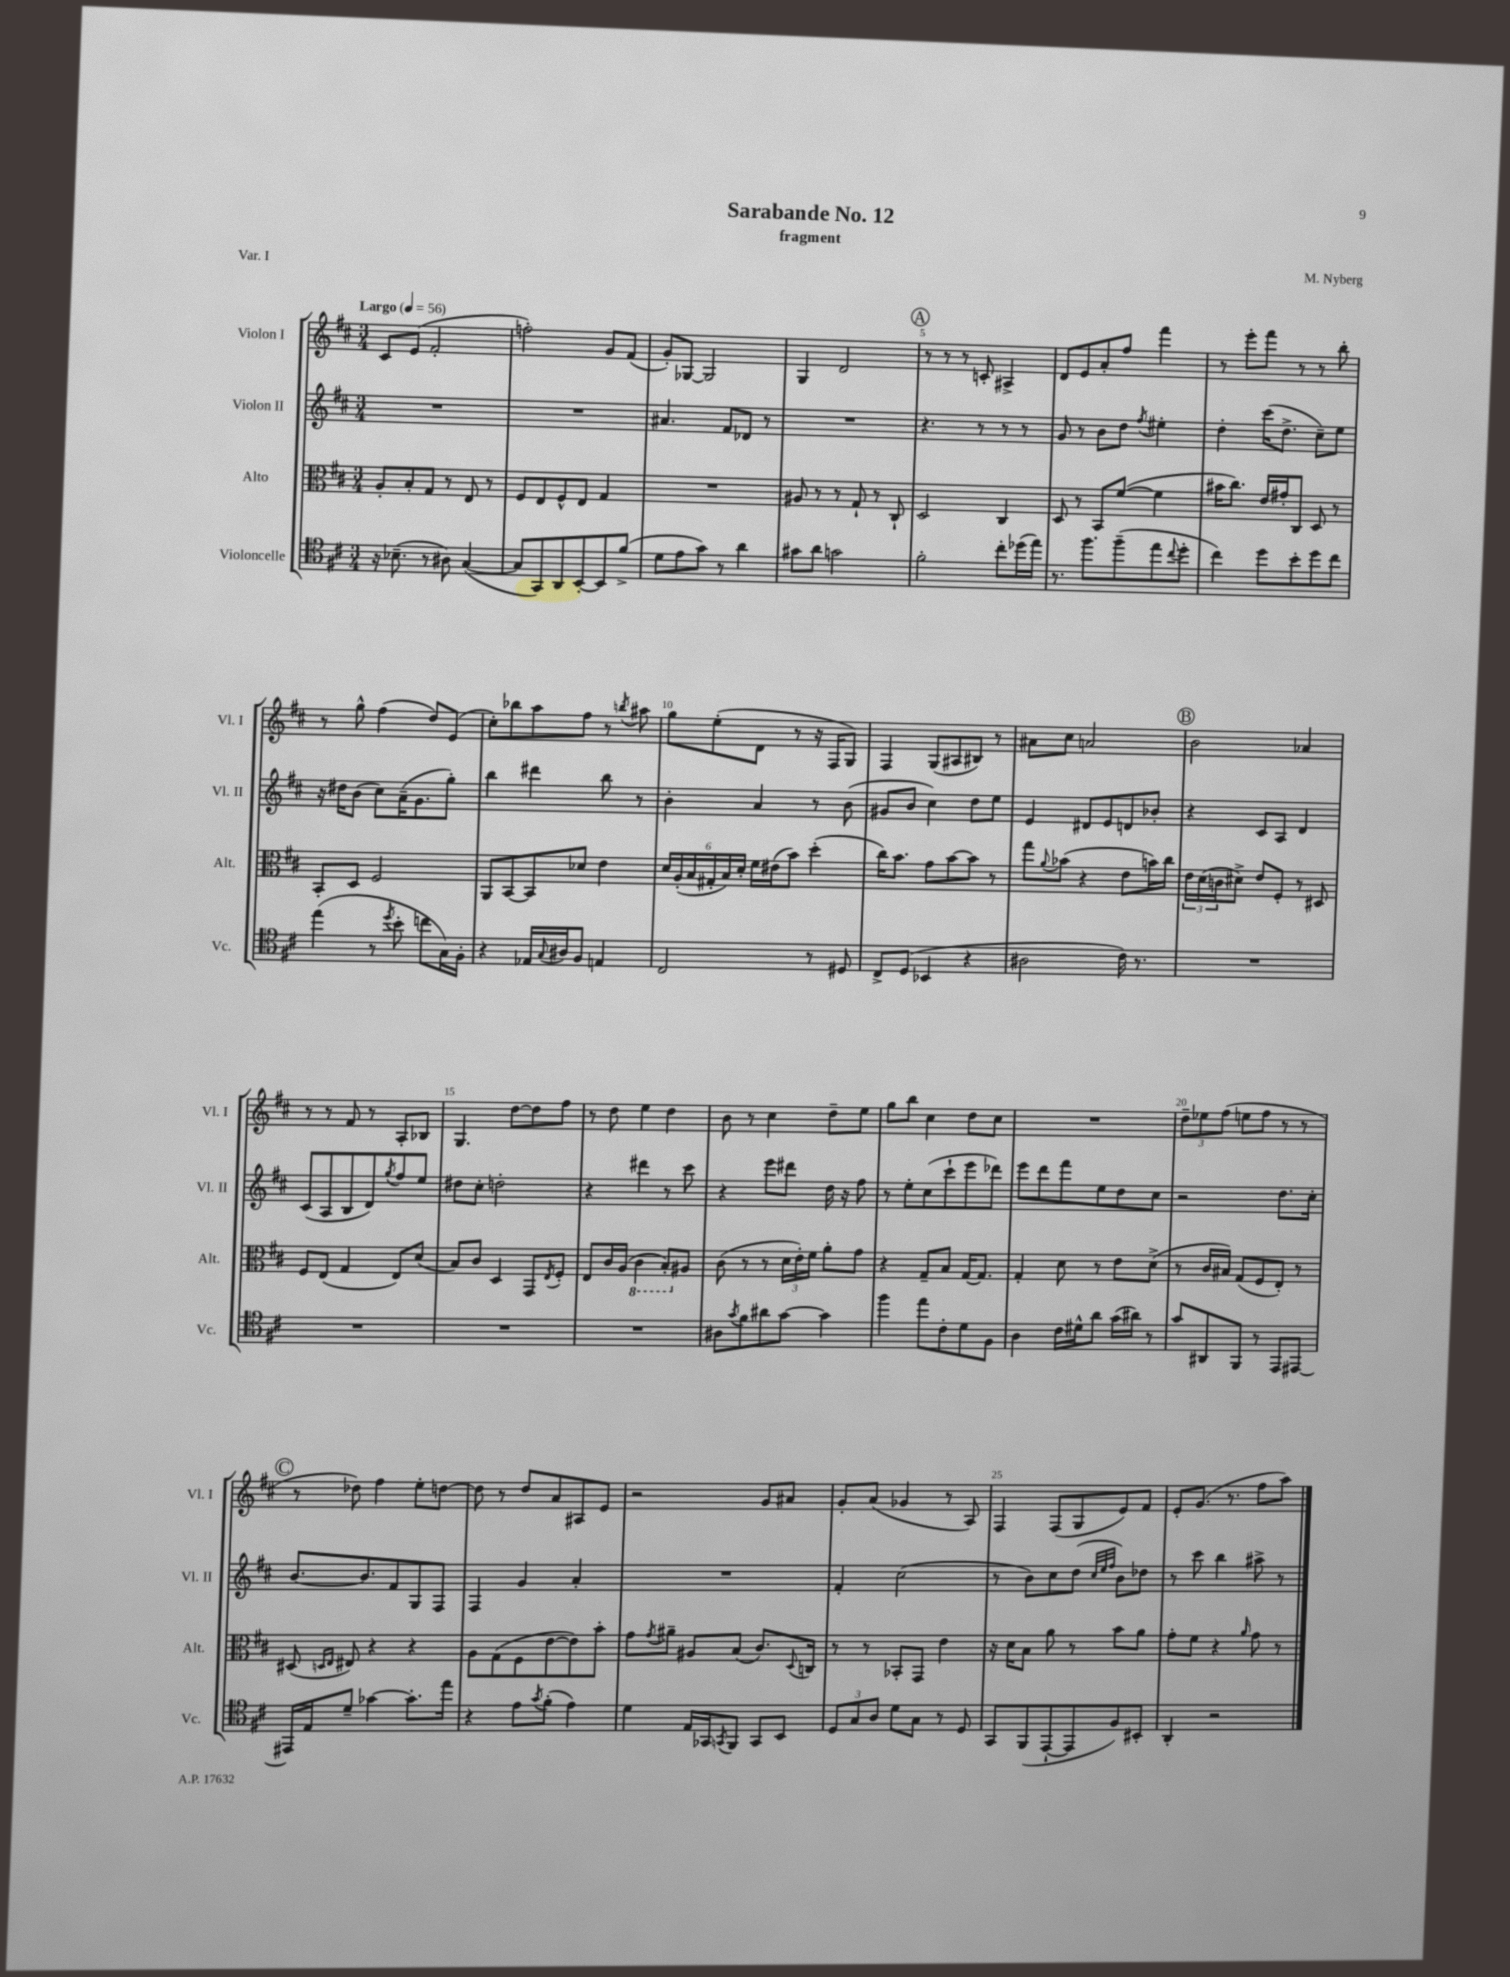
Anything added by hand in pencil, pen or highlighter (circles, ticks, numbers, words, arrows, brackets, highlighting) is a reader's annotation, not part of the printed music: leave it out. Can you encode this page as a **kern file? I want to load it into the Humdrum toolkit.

**kern	**kern	**kern	**kern
*part4	*part3	*part2	*part1
*staff4	*staff3	*staff2	*staff1
*I"Violoncelle	*I"Alto	*I"Violon II	*I"Violon I
*I'Vc.	*I'Alt.	*I'Vl. II	*I'Vl. I
*clefC4	*clefC3	*clefG2	*clefG2
*k[f#c#]	*k[f#c#]	*k[f#c#]	*k[f#c#]
*M3/4	*M3/4	*M3/4	*M3/4
*MM56	*MM56	*MM56	*MM56
=1	=1	=1	=1
!	!	!	!LO:TX:a:B:t=Largo
16r	8A'/L	2.r	8c#/L
(8.B-X~\	.	.	.
.	8B'/	.	(8e/J
8r	8G/J	.	2f#'/
8A#X\)	8r	.	.
([4G/	8E/	.	.
.	8r	.	.
=2	=2	=2	=2
8G/L]	8F#/L	2.r	2ffn'\)
8GG/)	8E/	.	.
8AA/	8F#^^/	.	.
[8BB'/	8E/J	.	.
8BB/]	4G/	.	8g/L
(8f#^/J	.	.	(8f#/J
=3	=3	=3	=3
8d\L	2.r	4.a#X/	8g'/L)
8e\	.	.	[8G-X/J
8g\J)	.	.	2G-/]
8r	.	8f#/L	.
4a\	.	8d-X/J	.
.	.	8r	.
=4	=4	=4	=4
8g#X\L	8A#X/	2.r	4G/
8a\J	8r	.	.
2gn\	8r	.	2d/
.	8G`/	.	.
.	8r	.	.
.	8C#`/	.	.
!!LO:REH:place=s1:t=A
=5	=5	=5	=5
2f#'\	2D/	4.r	8r
.	.	.	8r
.	.	.	8r
.	.	8r	8cn'/
8cc#'\L	4C#/	8r	4A#X^/
(16dd-X\L	.	8r	.
16ee\JJ)	.	.	.
=6	=6	=6	=6
8.r	8D/	8g/	8d/L
.	8r	8r	8e/
8.ff#\L	.	.	.
.	8BB/L	8b\L	8a'/
(8ff#~\	([8f#/J	8dd\J	8ff#/J
.	.	8qff#/	.
8ee\	4f#\]	4ee#X'\	4fff#\
8qqcc#/	.	.	.
8dd'\J	.	.	.
=7	=7	=7	=7
4cc#\)	16b#X\KL	4dd'\	8r
.	8.cc#\J)	.	.
.	.	.	8eee'\L
8dd\L	16e/LL	(16ccc#\KL	8fff#\J
.	16g#X'/J	8.dd^\J	.
8b'\	8C#/J	.	8r
8dd\	8D/	8cc#~\L)	8r
8cc#\J	8r	8ee\J	8bb'\
!!LO:LB:g=z
=8	=8	=8	=8
(4ee\	8BB'/L	16r	8r
.	.	16dd#X\KL	.
.	8D/J	(8b\J	8gg^^\
8r	2F#/	8cc#\L)	(4ff#\
8qdd/	.	.	.
8b'\	.	(16a~\K	.
.	.	8.g\	.
8ccn\L	.	.	8dd/L)
16G\L)	.	8gg'\J)	(8e/J
16F#'\JJ	.	.	.
=9	=9	=9	=9
4r	8AA/L	4bb\	8cc#'\L)
.	[8BB/	.	8bb-X\
16E-X/LL	8BB/]	4ddd#X\	8aa\
8qqG/	.	.	.
16A#X/J	.	.	.
8F#/J	8d-X/J	.	8ff#\J
4En/	4e\	8bb\	8r
.	.	.	8qbbn/
.	.	8r	8aa#X\
=10	=10	=10	=10
2C#/	24d/LL	4b'\	8gg\L
.	(24A'/	.	.
.	24B/	.	.
.	24G#X'/	.	(8ee'\
.	24B/)	.	.
.	24d'/JJ	.	.
.	16f#\LL	4a/	8d\J
.	(16e#X\J	.	.
.	8b\J)	.	8r
8r	(4dd'\	8r	16r
.	.	.	16F#/KL
8D#X/	.	(8b\	8G/J)
=11	=11	=11	=11
8C#^/L	16cc#\KL)	8g#X/L	4F#/
.	8.b\J	.	.
(8D/J	.	8b/J	.
4BB-X/	8g\L	4cc#\)	(8G/L
.	[8b\	.	8A#X/
4r	8b\J]	8dd\L	8B#X/J)
.	8r	8ee\J	8r
=12	=12	=12	=12
2A#X\	8gg\L	4e/	8a#X\L
.	8qqa/	.	.
.	(8b-X\J	.	8cc#\J
.	4r	8d#X/L	2an/
.	.	8e/	.
16c#\)	8e\L	8dn/	.
8.r	.	.	.
.	16bn\L)	8b-X'/J	.
.	16cc#\JJ	.	.
!!LO:REH:place=s1:t=B
=13	=13	=13	=13
2.r	24e\LL	4r	2b\
.	(24d\	.	.
.	24cn\J	.	.
.	8d#X^\J)	.	.
.	8e/L	8c#/L	.
.	8F#'/J	8A/J	.
.	8r	4d/	4a-X/
.	8D#X/	.	.
!!LO:LB:g=z
=14	=14	=14	=14
2.r	8F#/L	(8c#/L	8r
.	(8E/J	8A/	8r
.	4G/	8B/	8f#/
.	.	8d/)	8r
.	.	8qgg/	.
.	8E/L)	8ff#/	8A'/L
.	(8d/J	8ee/J	8B-X/J
=15	=15	=15	=15
2.r	8B/L)	8dd#X\L	4.G/
.	8c#/J	8cc#'\J	.
.	4D/	2ddn'\	.
.	.	.	[8dd\L
.	8GG/L	.	8dd\]
.	8qE/	.	.
.	8F#'/J	.	8ff#\J
=16	=16	=16	=16
2.r	8E/L	4r	8r
.	16c#/L	.	8dd\
.	(16A/JJ	.	.
*	*8ba	*	*
.	4C#\	4ddd#X\	4ee\
.	8BB'/L)	8r	4dd\
*	*X8ba	*	*
.	8A#X/J	8ccc#\	.
=17	=17	=17	=17
8A#X\L	(8c#\	4r	8b\
8qg/	.	.	.
8f#\	8r	.	8r
8a#X\	8r	8eee\L	4cc#\
[8g\J	24d\LL	8ddd#X\J	.
.	24e'\)	.	.
.	24f#\JJ	.	.
4g\]	8a'\L	16dd\	8dd~\L
.	.	16r	.
.	8g\J	8ff#\	8ee\J
=18	=18	=18	=18
4ff#\	4r	8r	8gg\L
.	.	8ee'\L	8bb\J
8ee\L	8G~/L	(8cc#\	4cc#\
8c#'\	8B/J	8ccc#`\	.
8d\	[16G/KL	8eee\	8dd\L
.	8.G/J]	.	.
8F#\J	.	8ddd-X\J)	8cc#\J
=19	=19	=19	=19
4A\	4G'/	8eee\L	2.r
.	.	8ddd\	.
16c#\LL	8d\	8fff#\	.
16d#X^^\J	.	.	.
8a\J	8r	8ee\	.
(16g\LL	8e\L	8dd\	.
16a#X\JJ)	.	.	.
8r	(8d^\J	8cc#\J	.
=20	=20	=20	=20
8g/L	8r	2r	12dd~\L
.	.	.	12ee-X\
8AA#X/	16c#/LL	.	.
.	.	.	(12ff#\J
.	16B#X/JJ)	.	.
8FF#/J	(8G/L	.	8een\L
8r	8F#/	.	8ff#\J
8EE/L	8E'/J)	8.dd\L	8r
[8EE#X/J	8r	.	8r
.	.	16cc#'\Jk	.
!!LO:LB:g=z
!!LO:REH:place=s1:t=C
=21	=21	=21	=21
16EE#X/LL]	(8D#X/	[8.b/L	8r
16E/J	.	.	.
.	16qqDn/LL	.	.
.	16qqE/JJ	.	.
8d~/J	8E#X/)	.	8dd-X\)
.	.	8.b/]	.
[4g-X\	4r	.	4ff#\
.	.	8f#/	.
8.g-'\L]	4r	8G/	8ee'\L
.	.	8F#/J	[8ddn\J
16ee\Jk	.	.	.
=22	=22	=22	=22
4r	8A\L	4F#/	8dd\]
.	(8G\	.	8r
8e\L	8F#\	4g/	8dd/L
8qg/	.	.	.
(8f#'\J	[8e\	.	8a/
4e\)	8e\])	4a'/	8A#X/
.	8b'\J	.	8e/J
=23	=23	=23	=23
4d\	8g\L	2.r	2r
.	8qg/	.	.
.	8a#X~\J	.	.
16E/LL	8A#X/L	.	.
16GG-X/J	.	.	.
8qGGn/	.	.	.
8FF#/J	(8B/J	.	.
8GG/L	8.c#/L)	.	8g/L
8BB/J	.	.	8a#X/J
.	8qqD/	.	.
.	16Cn/Jk	.	.
=24	=24	=24	=24
12D/L	8r	4f#'/	8g'/L
12G/	.	.	.
.	8r	.	(8a/J
12A/J	.	.	.
8d\L	8BB-X'/L	(2cc#\	4g-X/
8G\J	8GG/J	.	.
8r	4e\	.	8r
8D/	.	.	8A/)
=25	=25	=25	=25
8GG/L	16r	8r	4F#/
.	16d\KL	.	.
(8FF#/	8B\J	8b\L)	.
[8EE`/	8a\	8cc#\	(8F#/L
8EE/]	8r	(8dd\J	8G/
.	.	32qqcc#/LLL	.
.	.	32qqee/	.
.	.	32qqff#/JJJ	.
8F#/)	8b\L	8b\L)	8e/)
8BB#X'/J	8a\J	8dd-X\J	8f#/J
=26	=26	=26	=26
4AA'/	8g'\L	8r	8e'/L
.	8f#\J	8ccc#\	(8.g/J
2r	4r	4bb\	.
.	.	.	8.r
.	16qqa/	.	.
.	8g\	8aa#X^\	8ff#\L
.	8r	8r	8aa\J)
==	==	==	==
*-	*-	*-	*-
